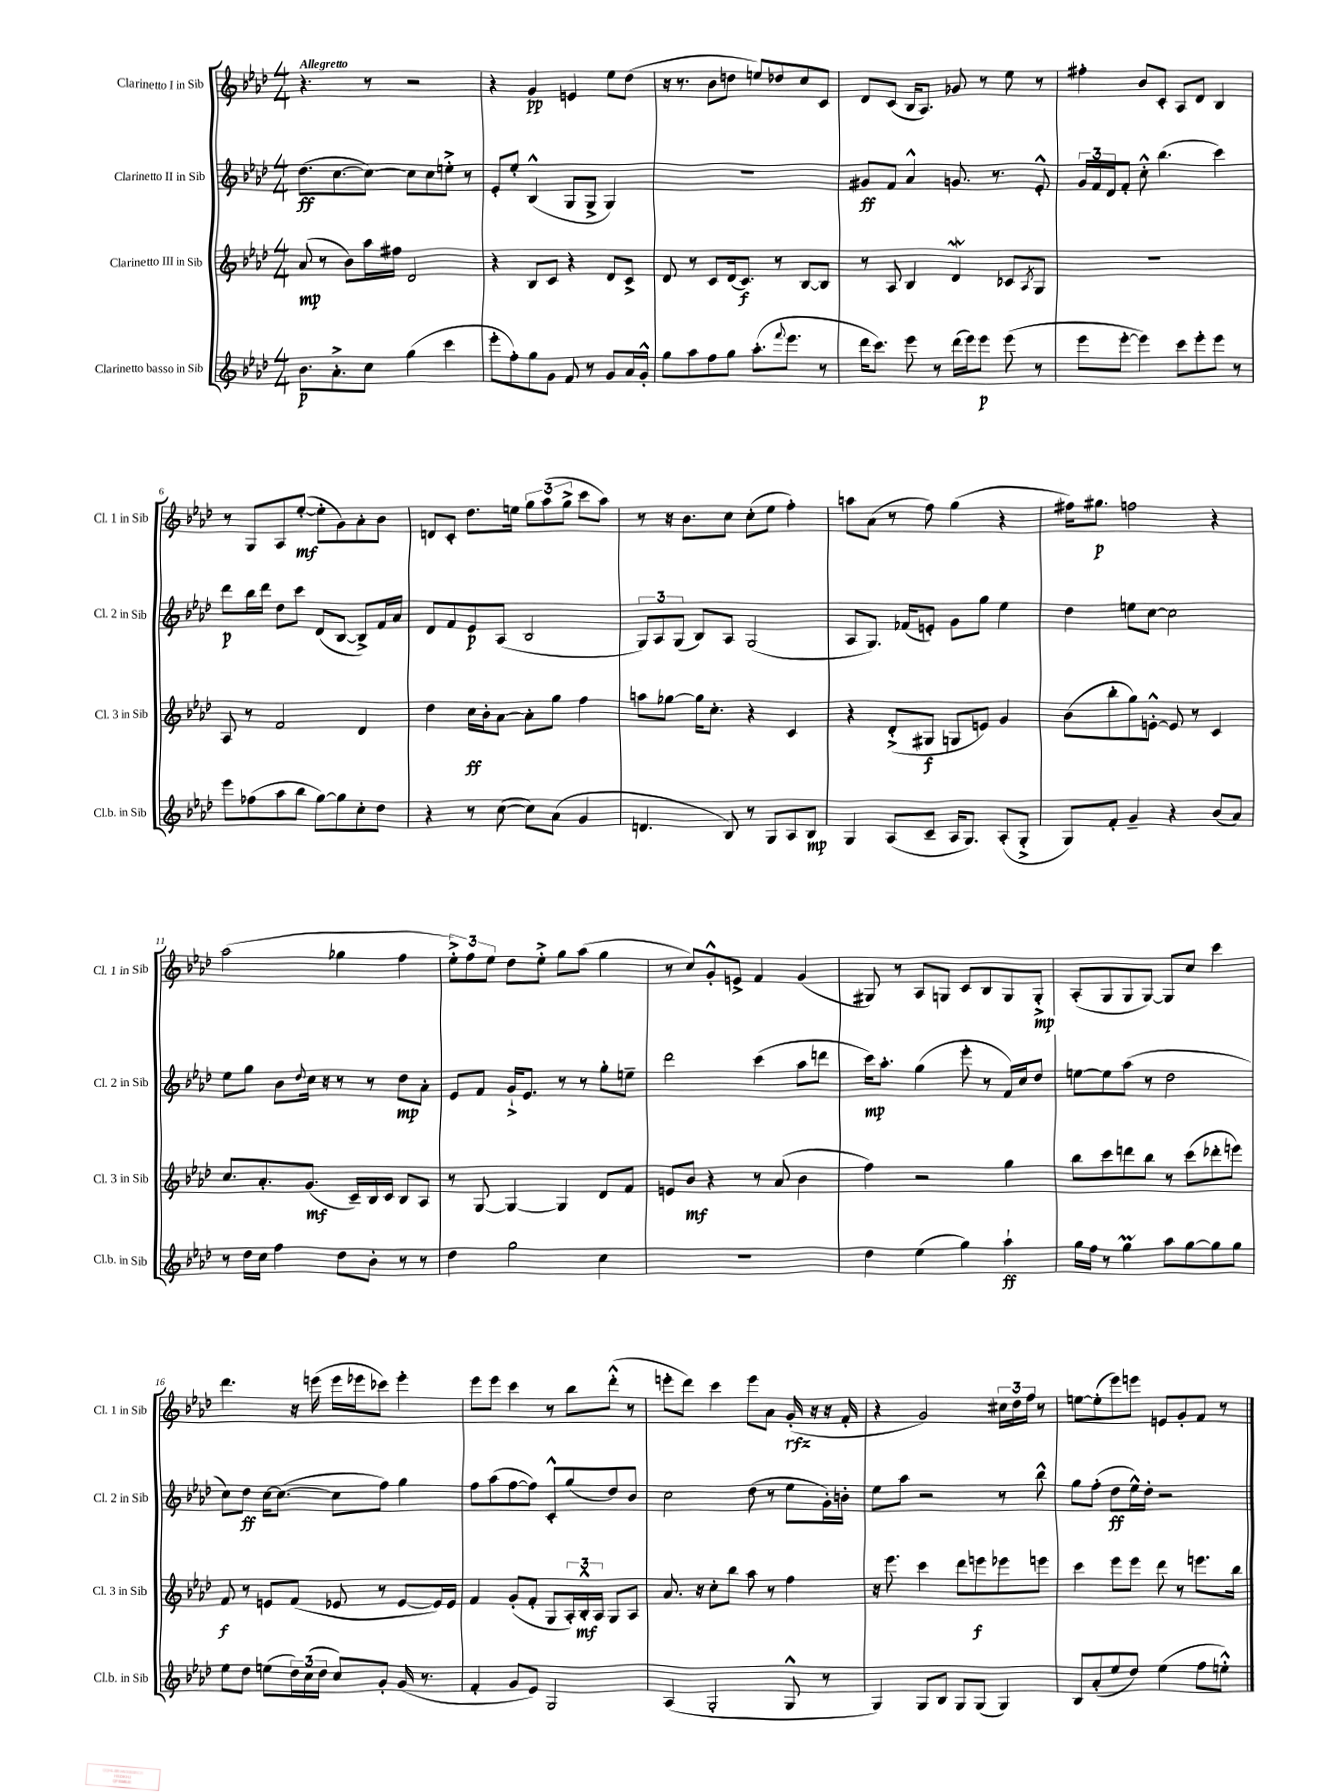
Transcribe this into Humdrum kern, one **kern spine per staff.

**kern	**dynam	**kern	**dynam	**kern	**dynam	**kern	**dynam
*part4	*part4	*part3	*part3	*part2	*part2	*part1	*part1
*staff4	*staff4	*staff3	*staff3	*staff2	*staff2	*staff1	*staff1
*I"Clarinetto basso in Sib	*	*I"Clarinetto III in Sib	*	*I"Clarinetto II in Sib	*	*I"Clarinetto I in Sib	*
*I'Cl.b. in Sib	*	*I'Cl. 3 in Sib	*	*I'Cl. 2 in Sib	*	*I'Cl. 1 in Sib	*
*clefG2	*	*clefG2	*	*clefG2	*	*clefG2	*
*k[b-e-a-d-]	*	*k[b-e-a-d-]	*	*k[b-e-a-d-]	*	*k[b-e-a-d-]	*
*M4/4	*	*M4/4	*	*M4/4	*	*M4/4	*
=1	=1	=1	=1	=1	=1	=1	=1
!	!	!	!	!	!	!LO:TX:a:B:t=Allegretto	!
8.b-\L	p	(8a-/	mp	(8.dd-\L	ff	4.r	.
.	.	8r	.	.	.	.	.
8.a-'^\	.	.	.	[8.cc\	.	.	.
.	.	8b-\L)	.	.	.	.	.
8cc\J	.	16aa-\L	.	8cc\J_)	.	8r	.
.	.	16ff#X\JJ	.	.	.	.	.
(4gg\	.	2d-/	.	8cc\L]	.	2r	.
.	.	.	.	8cc\	.	.	.
4ccc\	.	.	.	8een'^\J	.	.	.
.	.	.	.	8r	.	.	.
=2	=2	=2	=2	=2	=2	=2	=2
8eee-'\L	.	4r	.	8e-'/L	.	4r	.
8ff'\)	.	.	.	8ee-'/J	.	.	.
8gg\	.	8B-/L	.	(4B-^^/	.	4g/	pp
8g\J	.	8c/J	.	.	.	.	.
8f/	.	4r	.	8G/L	.	4en/	.
8r	.	.	.	8G^/J	.	.	.
8g/L	.	8d-/L	.	4G/)	.	8ee-\L	.
16a-/L	.	8c^/J	.	.	.	(8dd-\J	.
16g'^^/JJ	.	.	.	.	.	.	.
=3	=3	=3	=3	=3	=3	=3	=3
8gg\L	.	8d-/	.	1r	.	16r	.
.	.	.	.	.	.	8.r	.
8aa-\	.	8r	.	.	.	.	.
8ff\	.	8c/L	.	.	.	8b-\L	.
8gg\J	.	(16d-/k	.	.	.	8ddn\J	.
.	.	8.c/J)	f	.	.	.	.
(8.aa-'\L	.	.	.	.	.	8een/L)	.
.	.	8r	.	.	.	8dd-X/	.
8qqfff/	.	.	.	.	.	.	.
8.eee-\J	.	.	.	.	.	.	.
.	.	[8B-/L	.	.	.	8cc/	.
8r	.	8B-/J]	.	.	.	8c/J	.
=4	=4	=4	=4	=4	=4	=4	=4
16ddd-\KL	.	8r	.	8g#X/L	ff	8d-/L	.
8.ccc\J)	.	.	.	.	.	.	.
.	.	8A-/	.	8f/J	.	(8c/J	.
8eee-\	.	4B-/	.	4a-^^/	.	16B-/KL	.
.	.	.	.	.	.	8.A-/J)	.
8r	.	.	.	.	.	.	.
(16ddd-\LL	.	4d-w/	.	8.gn/	.	8g-X/	.
16eee-\J)	.	.	.	.	.	.	.
8eee-\J	p	.	.	.	.	8r	.
.	.	.	.	8.r	.	.	.
(8eee-\	.	8c-X/L	.	.	.	8ee-\	.
.	.	8qA-/	.	.	.	.	.
8r	.	8G/J	.	8e-'^^/	.	8r	.
=5	=5	=5	=5	=5	=5	=5	=5
8eee-\L	.	1r	.	24g/LL	.	4ff#X'\	.
.	.	.	.	24f/	.	.	.
.	.	.	.	24d-/J	.	.	.
[8eee-'\J	.	.	.	8f'/J	.	.	.
4eee-\])	.	.	.	8cc'^^\	.	8b-/L	.
.	.	.	.	(4.bb-\	.	8c'/J	.
8ccc\L	.	.	.	.	.	8A-/L	.
8eee-'\	.	.	.	.	.	8d-/J	.
8eee-\J	.	.	.	4ccc\)	.	4B-/	.
8r	.	.	.	.	.	.	.
!!LO:LB:g=z
=6	=6	=6	=6	=6	=6	=6	=6
8eee-\L	.	8A-/	.	8ddd-\L	p	8r	.
(8ff-X\	.	8r	.	16bb-\L	.	8G/L	.
.	.	.	.	16ddd-\JJ	.	.	.
8aa-\	.	2f/	.	8dd-\L	.	8A-/	.
8bb-\J	.	.	.	8ccc\J	.	([8ee-'/J	mf
[8gg\L)	.	.	.	(8d-/L	.	8ee-'\L]	.
8gg\]	.	.	.	[8B-/J	.	8g\)	.
8cc'\	.	4d-/	.	8B-^/L])	.	8a-'\	.
8dd-\J	.	.	.	16f/L	.	8b-\J	.
.	.	.	.	16a-/JJ	.	.	.
=7	=7	=7	=7	=7	=7	=7	=7
4r	.	4dd-\	.	8d-/L	.	8dn/L	.
.	.	.	.	8f/	.	8c'/J	.
8r	.	16cc\LL	ff	8e-/	p	8.dd-\L	.
.	.	16b-'\J	.	.	.	.	.
([8cc\	.	[8a-\J	.	(8A-/J	.	.	.
.	.	.	.	.	.	16een\Jk	.
8cc\L])	.	8a-'\L]	.	2B-/	.	12gg\L	.
.	.	.	.	.	.	(12aa-\	.
(8a-\J	.	8gg\J	.	.	.	.	.
.	.	.	.	.	.	12gg^\J	.
4g/	.	4ff\	.	.	.	8ccc\L	.
.	.	.	.	.	.	8aa-\J)	.
=8	=8	=8	=8	=8	=8	=8	=8
4.dn/	.	8aan\L	.	12G/L)	.	8r	.
.	.	.	.	12A-/	.	.	.
.	.	[8gg-X\J	.	.	.	16r	.
.	.	.	.	(12G/J	.	.	.
.	.	.	.	.	.	8.b-\L	.
.	.	16gg-\KL]	.	8B-/L)	.	.	.
.	.	8.cc'\J	.	.	.	.	.
8B-/)	.	.	.	8A-/J	.	8cc\J	.
8r	.	4r	.	(2G/	.	(8cc'\L	.
8G/L	.	.	.	.	.	8ee-\J	.
8A-/	.	4c/	.	.	.	4ff'\)	.
8B-/J	mp	.	.	.	.	.	.
=9	=9	=9	=9	=9	=9	=9	=9
4G/	.	4r	.	8A-/L	.	8aan\L	.
.	.	.	.	8.G/J)	.	(8a-\J	.
(8A-/L	.	(8d-'^/L	.	.	.	8r	.
.	.	.	.	(16f-X/KL	.	.	.
8c~/J	.	8G#X/J	f	8en'/J)	.	8ff\)	.
16A-/KL	.	8Gn/L	.	8g\L	.	(4gg\	.
8.G/J)	.	.	.	.	.	.	.
.	.	8en/J)	.	8gg\J	.	.	.
(8A-'/L	.	4g/	.	4ee-\	.	4r	.
8G'^/J	.	.	.	.	.	.	.
=10	=10	=10	=10	=10	=10	=10	=10
8G/L)	.	(8b-\L	.	4dd-\	.	16ff#X\KL)	.
.	.	.	.	.	.	8.gg#X\J	p
8f'/J	.	8bb-'\	.	.	.	.	.
4g~/	.	8gg\)	.	8een\L	.	2ffn\	.
.	.	[8en'^^\J	.	[8cc\J	.	.	.
4r	.	8e/]	.	2cc\]	.	.	.
.	.	8r	.	.	.	.	.
(8b-/L	.	4c/	.	.	.	4r	.
8a-/J)	.	.	.	.	.	.	.
!!LO:LB:g=z
=11	=11	=11	=11	=11	=11	=11	=11
8r	.	8.cc/L	.	8ee-\L	.	(2aa-\	.
16dd-\LL	.	.	.	8gg\J	.	.	.
16cc\JJ	.	8.a-'/	.	.	.	.	.
4ff\	.	.	.	8b-\L	.	.	.
.	.	.	.	8qqdd-/	.	.	.
.	.	(8.g/J	mf	16cc\Jk	.	.	.
.	.	.	.	16r	.	.	.
8dd-\L	.	.	.	8r	.	4gg-X\	.
.	.	16c~/LL)	.	.	.	.	.
8b-'\J	.	16B-/	.	8r	.	.	.
.	.	16c/JJ	.	.	.	.	.
8r	.	8B-/L	.	8dd-\L	mp	4ff\	.
8r	.	8A-/J	.	8a-'\J	.	.	.
=12	=12	=12	=12	=12	=12	=12	=12
4dd-\	.	8r	.	8e-/L	.	12ee-'^\L)	.
.	.	.	.	.	.	12ff\	.
.	.	[8G/	.	8f/J	.	.	.
.	.	.	.	.	.	12ee-\J	.
2gg\	.	4G/_	.	16g`^/KL	.	8dd-\L	.
.	.	.	.	8.e-/J	.	.	.
.	.	.	.	.	.	8ee-'^\J	.
.	.	4G/]	.	8r	.	8gg\L	.
.	.	.	.	8r	.	(8aa-\J	.
4cc\	.	8d-/L	.	8gg'\L	.	4gg\	.
.	.	8f/J	.	8een~\J	.	.	.
=13	=13	=13	=13	=13	=13	=13	=13
1r	.	8en/L	.	2ddd-\	.	8r	.
.	.	8b-/J	mf	.	.	8cc/L)	.
.	.	4r	.	.	.	8g'^^/	.
.	.	.	.	.	.	8en^/J	.
.	.	8r	.	(4ccc\	.	4f/	.
.	.	(8a-/	.	.	.	.	.
.	.	4b-\	.	8aa-\L	.	(4g/	.
.	.	.	.	8dddn\J	.	.	.
=14	=14	=14	=14	=14	=14	=14	=14
4dd-\	.	4ff\)	.	16ccc\KL)	mp	8G#X/)	.
.	.	.	.	8.aa-'\J	.	.	.
.	.	.	.	.	.	8r	.
(4ee-\	.	2r	.	(4gg\	.	8A-/L	.
.	.	.	.	.	.	8Gn/J	.
4gg\)	.	.	.	8eee-'\	.	8c/L	.
.	.	.	.	8r	.	8B-/	.
4aa-`\	ff	4gg\	.	16f/LL)	.	8G/	.
.	.	.	.	16cc/J	.	.	.
.	.	.	.	8dd-/J	.	8G'^/J	mp
=15	=15	=15	=15	=15	=15	=15	=15
16gg\LL	.	8bb-\L	.	[8een\L	.	(8A-'/L	.
16ff\JJ	.	.	.	.	.	.	.
8r	.	8ccc\	.	8ee\]	.	8G/	.
4ggm\	.	8dddn\	.	(8aa-\J	.	8G/	.
.	.	8bb-\J	.	8r	.	[8G/J)	.
8aa-\L	.	8r	.	2dd-\	.	8G/L]	.
[8gg\	.	(8ccc\L	.	.	.	8cc/J	.
8gg\]	.	8ddd-X'\	.	.	.	4ccc\	.
8gg\J	.	8eeen\J)	.	.	.	.	.
!!LO:LB:g=z
=16	=16	=16	=16	=16	=16	=16	=16
8ee-\L	.	8f/	f	8cc\L)	.	4.ddd-\	.
8dd-\J	.	8r	.	8dd-\J	ff	.	.
(8een\L	.	8en/L	.	[16cc\KL	.	.	.
.	.	.	.	(8.cc\J_	.	.	.
24dd-\L)	.	(8f/J	.	.	.	16r	.
(24cc\	.	.	.	.	.	.	.
.	.	.	.	.	.	(16eeen\	.
24dd-\JJ	.	.	.	.	.	.	.
8cc/L)	.	8e-X/	.	8cc\L]	.	16eee\LL	.
.	.	.	.	.	.	16eee-X\J	.
8g'/J	.	8r	.	8ff\J)	.	8ccc-X\J)	.
(16g/	.	[8e-/L	.	4gg\	.	4eee-'\	.
8.r	.	.	.	.	.	.	.
.	.	16e-/L])	.	.	.	.	.
.	.	16e-/JJ	.	.	.	.	.
=17	=17	=17	=17	=17	=17	=17	=17
4f'/	.	4f/	.	8ff\L	.	8eee-\L	.
.	.	.	.	(8aa-\	.	8eee-\J	.
8g/L	.	(8g'/L	.	[8ff\	.	4ccc\	.
8e-/J)	.	8f'/J	.	8ff\J])	.	.	.
2G/	.	8G/L	.	8c'^^/L	.	8r	.
.	.	24A-'/L)	.	(8gg/	.	8bb-\L	.
.	.	24B-'^^/	mf	.	.	.	.
.	.	24A-/JJ	.	.	.	.	.
.	.	8G/L	.	8dd-/)	.	(8ddd-'^^\J	.
.	.	8A-/J	.	8b-/J	.	8r	.
=18	=18	=18	=18	=18	=18	=18	=18
(4A-/	.	8.a-/	.	2cc\	.	8eeen'\L	.
.	.	.	.	.	.	8ddd-\J)	.
.	.	16r	.	.	.	.	.
2G'/	.	8cc'\L	.	.	.	4ccc\	.
.	.	8bb-\J	.	.	.	.	.
.	.	8aa-\	.	(8dd-\	.	8eee\L	.
.	.	8r	.	8r	.	8a-\J	.
8G^^/	.	4ff\	.	8ee-\L	.	(16g'/	rfz
.	.	.	.	.	.	16r	.
8r	.	.	.	16g'\L)	.	16r	.
.	.	.	.	16bn'\JJ	.	16f'/	.
=19	=19	=19	=19	=19	=19	=19	=19
4G/)	.	16r	.	8ee-\L	.	4r	.
.	.	8.eee-\	.	.	.	.	.
.	.	.	.	8aa-\J	.	.	.
8G/L	.	4ccc\	.	2r	.	2g/)	.
8B-/J	.	.	.	.	.	.	.
8G/L	.	8ddd-\L	.	.	.	.	.
(8G/J	.	8eeen\	f	.	.	.	.
4G/)	.	8eee-X\	.	8r	.	24cc#X\LL	.
.	.	.	.	.	.	24dd-\	.
.	.	.	.	.	.	24ff\JJ	.
.	.	8eeen\J	.	8bb-^^\	.	8r	.
=20	=20	=20	=20	=20	=20	=20	=20
8B-/L	.	4ccc\	.	8gg\L	.	[8een\L	.
(8a-'/	.	.	.	(8ff'\J	.	(8ee'\]	.
8ee-/	.	8eee-\L	.	8dd-\L	ff	8eee-\)	.
8dd-/J)	.	8eee-\J	.	16ee-^^\L)	.	8eeen\J	.
.	.	.	.	16dd-'\JJ	.	.	.
(4ee-\	.	8ddd-\	.	2r	.	8en/L	.
.	.	8r	.	.	.	8g'/	.
8ff\L	.	8.eeen\L	.	.	.	8f/J	.
8een'^^\J)	.	.	.	.	.	8r	.
.	.	16bb-\Jk	.	.	.	.	.
==	==	==	==	==	==	==	==
*-	*-	*-	*-	*-	*-	*-	*-
